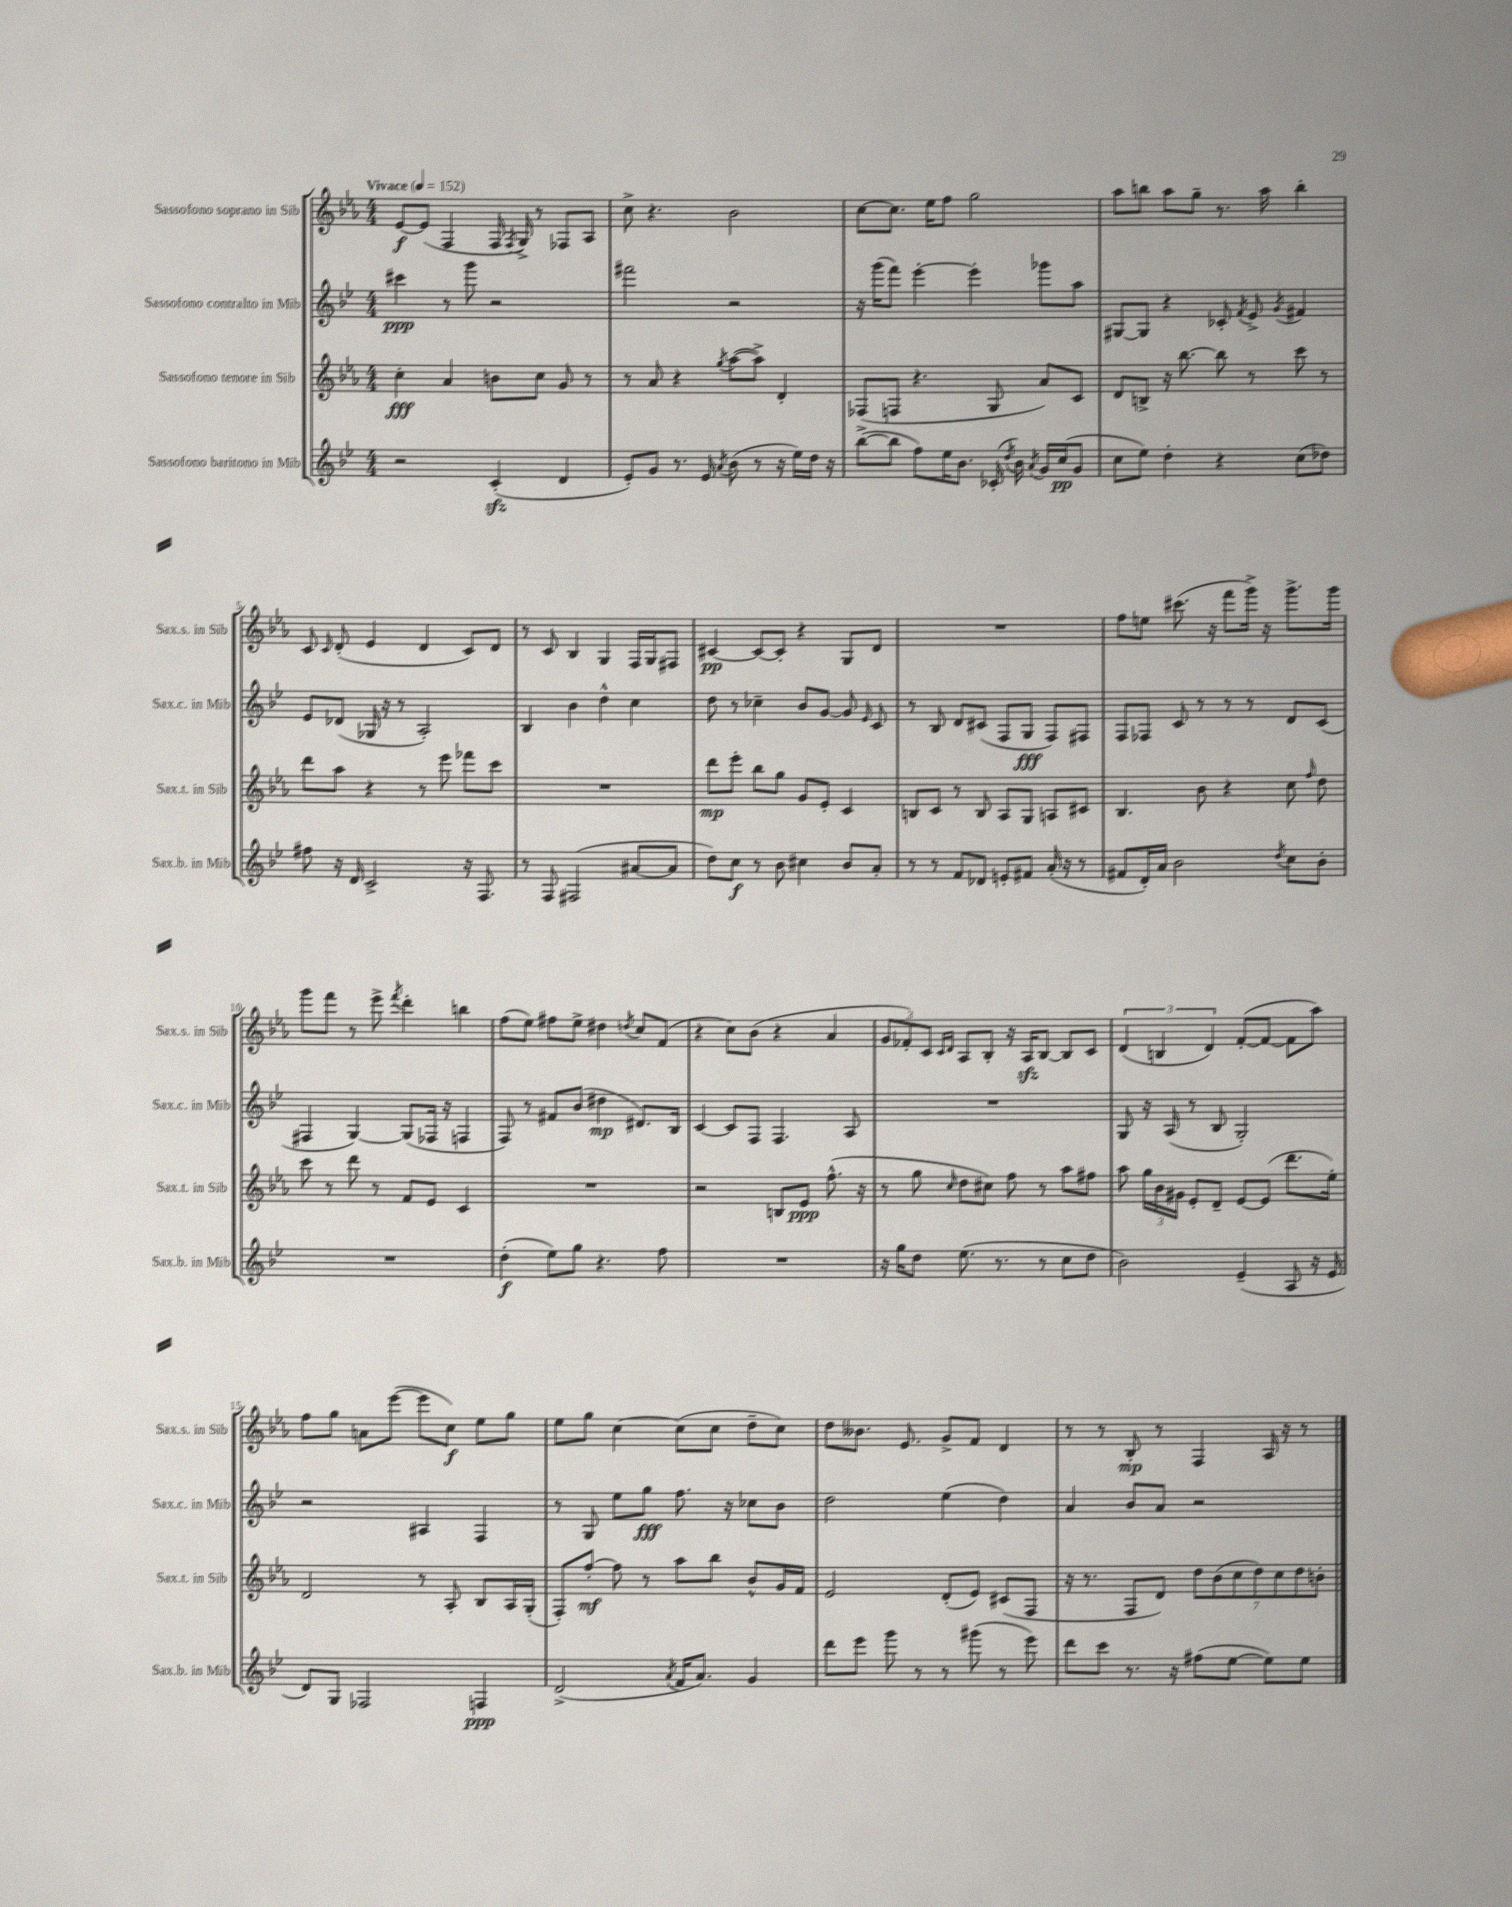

**kern	**kern	**kern	**kern
*staff4	*staff3	*staff2	*staff1
*clefG2	*clefG2	*clefG2	*clefG2
*k[b-e-]	*k[b-e-a-]	*k[b-e-]	*k[b-e-a-]
*M4/4	*M4/4	*M4/4	*M4/4
*MM152	*MM152	*MM152	*MM152
2r	4cc'\	4ccc#\	[8e-/L
.	.	.	(8e-/]J
.	4a-/	8r	4F/
.	.	8ggg\	.
(4c'/	8b\L	2r	16F/
.	.	.	8qF/
.	.	.	16G^/)
.	8cc\J	.	8r
4d/	8g/	.	8F-/L
.	8r	.	8A-/J
=	=	=	=
8e-'/L)	8r	2fff#\	8cc^\
8g/J	8a-/	.	4.r
8.r	4r	.	.
16e-/	.	.	.
8qa/	8qgg/	.	.
(8b-\	([8aa-\L	2r	2b-\
8r	8aa-^\]J)	.	.
16r	4d'/	.	.
16ee-\LL)	.	.	.
16dd\JJ	.	.	.
16r	.	.	.
=	=	=	=
([8bb-^\L	(8F-/L	16r	[8cc\L
.	.	(16ggg\LK	.
8bb-\]J	8F/J	8fff\J)	8.cc\]J
8ff\L)	4.r	[4eee-'\	.
.	.	.	16ee-\LK
16ee-\K	.	.	8ff\J
8.b-\J	.	.	.
.	.	4eee-'\]	2gg\
(16c-'/	8G/	.	.
8qdd/	.	.	.
16b-\)	.	.	.
8qa/	.	.	.
16g/LL	8a-/L)	8ggg-\L	.
(16cc/J	.	.	.
8g/J	8c/J	8aa\J	.
=	=	=	=
8cc\L	8d/L	[8G#/L	8aa-\L
8ee-\J)	8B^/J	8G#/]J	8bb\J
4dd'\	16r	4r	8aa-\L
.	[8.bb-\	.	.
.	.	.	8gg~\J
4r	8bb-\]	8c-'/	8.r
.	.	8qf/	.
.	8r	8e-^/	.
.	.	.	16aa-\
.	.	8qg/	.
(8cc\L	8ccc\	4f#/	4bb'\
8dd-\J)	8r	.	.
=	=	=	=
8ff#\	8ddd\L	8e-/L	8c/
.	.	.	16qqc/
16r	8aa-\J	(8d-/J	(8d'/
16d/	.	.	.
2c^/	4r	16G-/	4e-/
.	.	16r	.
.	.	8r	.
.	8r	2A'/)	4d/
.	8eee-\	.	.
16r	8fff-\L	.	8c/L)
8.F/	.	.	.
.	8ccc\J	.	8d/J
=	=	=	=
8r	1r	4B-/	8r
8F/	.	.	8c/
(2F#/	.	4b-\	4B-/
.	.	4dd^^\	4G/
[8a#/L	.	4cc\	16F/LL
.	.	.	16G/J
8a#/]J	.	.	8F#/J
=	=	=	=
8dd\L)	8ddd\L	8dd\	[4c#/
8cc\J	8eee-'\J	8r	.
8r	8bb-\L	4cc-~\	8c#/_L
8b-\	8gg\J	.	8c#'/]J
4cc#\	8g/L	8b-/L	4r
.	8e-'/J	[8g/J	.
8b-/L	4c/	8g/]	8G/L
.	.	16qqe-/	.
8a'/J	.	8c/	8d/J
=	=	=	=
8r	8B/L	8r	1r
8r	8c/J	8B-/	.
8f/L	8r	8d/L	.
8d-/J	8B/	(8c#/J	.
8e'/L	8A-/L	8F/L	.
8f#/J	8G/J	8G/J	.
(16a'/	8A/L	8F/L)	.
16r	.	.	.
8r	8c#/J	8F#/J	.
=	=	=	=
8f#/L	4.B-/	8F/L	8ff\L
16d'/L)	.	8F-/J	8ee\J
16a/JJ	.	.	.
2b-\	.	8c/	(8.ccc#\
.	8b-\	8r	.
.	.	.	16r
.	4r	8r	8fff\L
.	.	8r	16ggg^\Jk)
.	.	.	16r
8qdd/	.	.	.
8cc\L	8cc\	8d/L	8.ggg^\L
.	16qqff/	.	.
8b-'\J	8dd\	(8c/J	.
.	.	.	16ggg\Jk
=	=	=	=
1r	8ccc\	4F#/	8ggg\L
.	8r	.	8fff\J
.	8ddd\	[4G/)	8r
.	8r	.	8eee-^\
.	.	.	8qfff/
.	8f/L	(8G/]L	4ddd'\
.	8e-/J	16F-/Jk	.
.	.	16r	.
.	4c/	4F/	4bb\
=	=	=	=
(4dd'\	1r	8F/)	(8ff\L
.	.	8r	8ee-\J)
8ee-\L)	.	8f#/L	8ff#\L
8gg\J	.	(8b-/J	8ee-^\J
4.r	.	4dd#\	4dd#\
.	.	.	8qdd/
.	.	8.d#/L)	8cc/L
8ff\	.	.	(8f/J
.	.	16B-/Jk	.
=	=	=	=
1r	2r	[4c/	4r
.	.	8c/]L	8cc\L)
.	.	8F/J	(8b-\J
.	8B/L	4.F/	4r
.	8e-/J	.	.
.	(8.ff^^\	.	4a-/
.	.	8A/	.
.	16r	.	.
=	=	=	=
16r	8r	1r	12g/L
16gg\LK	.	.	.
.	.	.	12f-'/)
8dd\J	8gg\	.	.
.	.	.	12c/J
.	.	.	16qqc/LL
.	16qqcc/	.	16qqd/JJ
(8.ee-\	8dd\L	.	8A-/L
.	8cc#\J)	.	8B-'/J
8.r	.	.	.
.	8ff\	.	16r
.	.	.	16A-/LK
8r	8r	.	[8B-/J
8cc\L	8aa-\L	.	8B-/]L
8dd\J	8ff#\J	.	8c/J
=	=	=	=
2b-\)	8aa-\	8G/	(6d/
.	24gg\LL	16r	.
.	24b-\	.	6B/
.	.	(16A/	.
.	24g#\JJ	.	.
.	8e-'/L	8r	.
.	.	.	6d/)
.	8d~/J	8B-/	.
(4e-~/	[8e-/L	2G'/)	([8f'/L
.	(8e-/]J	.	8f/_J
8A/	8.ddd\L	.	8f\]L
16r	.	.	8aa-\J)
16e-/	16ee-'\Jk)	.	.
=	=	=	=
8d/L)	2d/	2r	8ff\L
8G/J	.	.	8gg\J
2F-/	.	.	8a\L
.	.	.	([8eee-\J
.	8r	4A#/	8eee-\]L
.	8A-'/	.	8cc\J)
4F/	8B-/L	4F/	8ee-\L
.	16A-/L	.	8gg\J
.	(16G'/JJ	.	.
=	=	=	=
(2d^/	8F'/L)	8r	8ee-\L
.	[8ff'/J	8G/	8gg\J
.	8ff\]	8ee-\L	[4cc\
.	8r	8gg\J	.
8qa/	.	.	.
16f/LK	8aa-\L	8.ff\	(8cc\]L
8.a/J)	.	.	.
.	8bb-\J	.	8cc\J
.	.	16r	.
4g/	8b-^^/L	8cc-\L	8dd~\L
.	16g/L	8b-\J	8cc\J)
.	16f/JJ	.	.
=	=	=	=
8ddd\L	2e-/	2dd\	8dd\L
8eee-\J	.	.	8.b--\J
8ggg\	.	.	.
.	.	.	8.e-/
8r	.	.	.
8r	(8d'/L	(4ee-\	8g^/L
(8ggg#\	8e-/J)	.	8f/J
8r	(8c#/L	4dd\)	4d/
8eee-\)	8F/J	.	.
=	=	=	=
8ddd\L	16r	4a/	8r
.	8.r	.	.
8ccc\J	.	.	8r
8.r	8F/L	8b-/L	8B-'/
.	8d/J)	8a/J	8r
16r	.	.	.
(8ff#\L	14dd\L	2r	4F/
.	(14b-\	.	.
[8ee-\J	.	.	.
.	14cc\	.	.
.	14dd\)	.	.
8ee-\]L)	.	.	16A-/
.	14cc\	.	.
.	.	.	16r
.	14dd\	.	.
8ee-\J	.	.	8r
.	14b'\J	.	.
==	==	==	==
*-	*-	*-	*-
